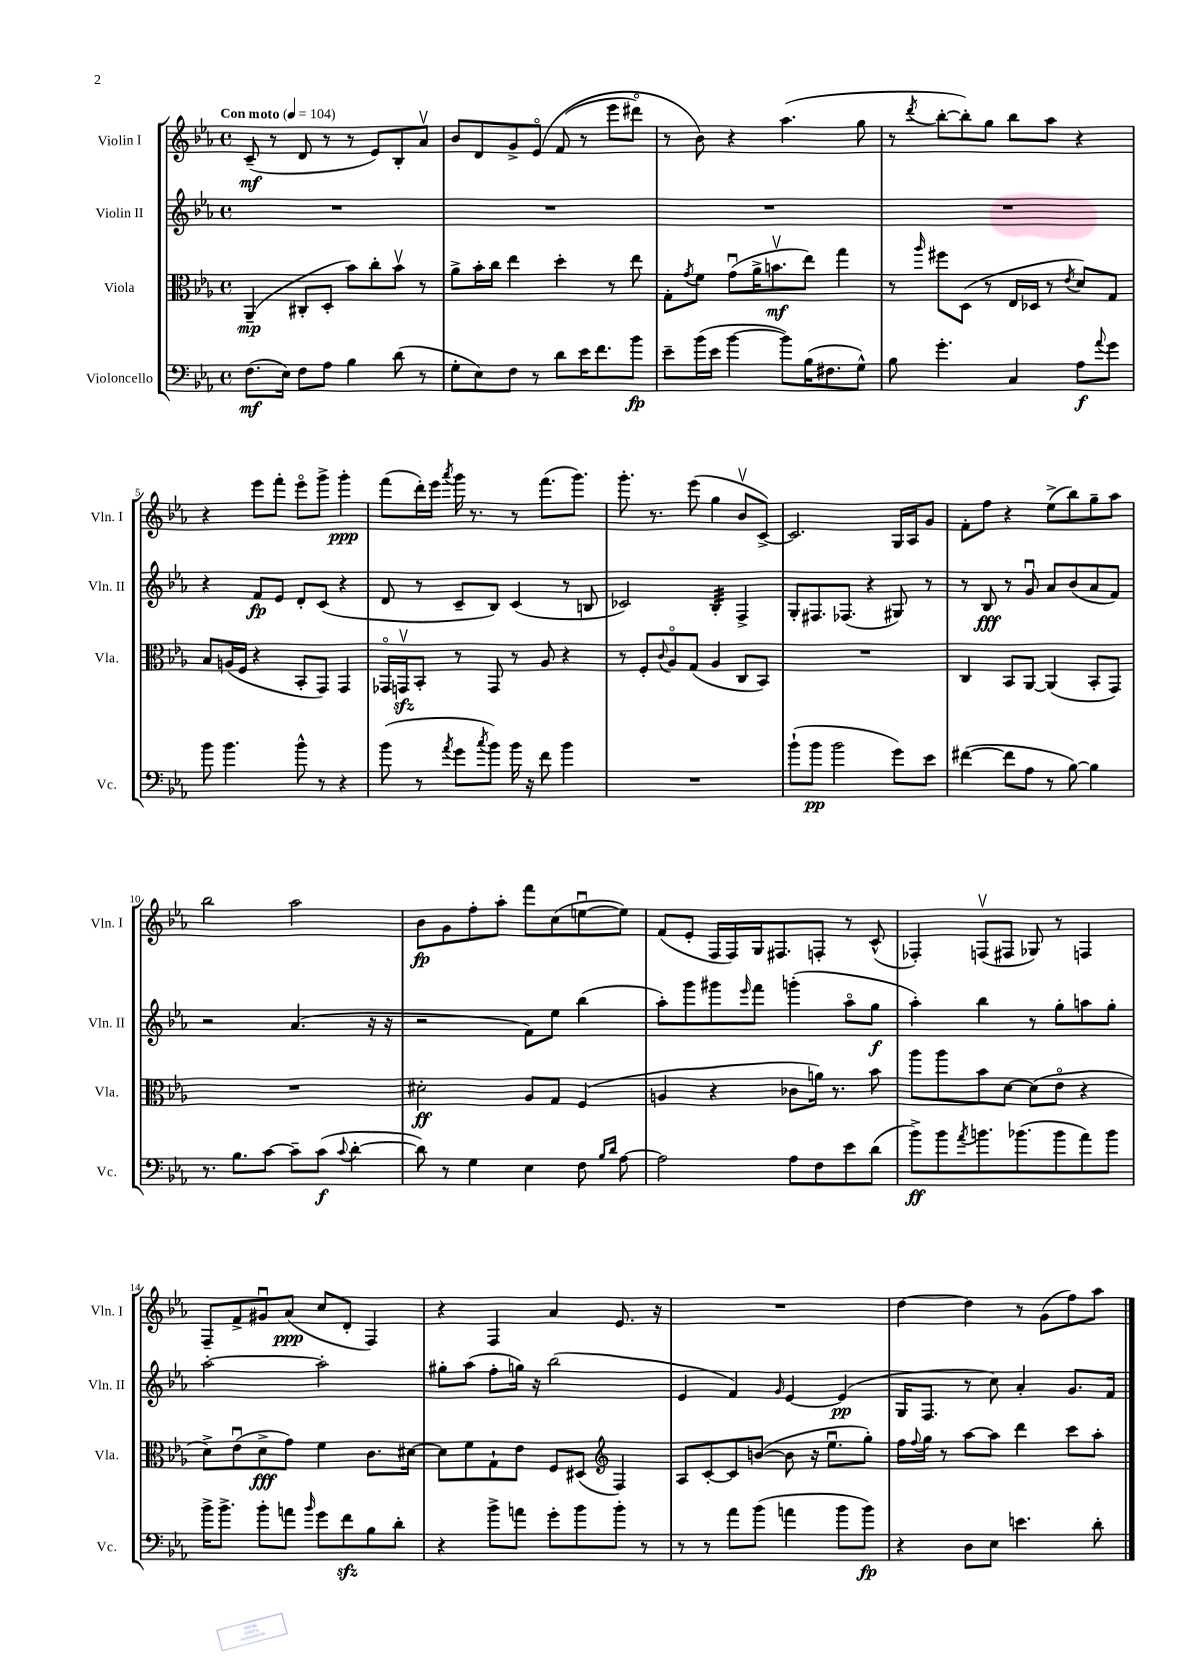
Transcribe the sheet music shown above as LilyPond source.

<<
\new StaffGroup <<
\new Staff = "s0" \with { instrumentName = "Violin I" shortInstrumentName = "Vln. I" } {
    \clef treble \key ees \major \defaultTimeSignature \time 4/4 \tempo "Con moto" 4 = 104
    c'8--\mf( r8 d'8 r8 r8 ees'8) bes8-. aes'8\upbow |
    bes'8 d'8 g'8-> ees'8\flageolet\( f'8( r8 ees'''8 dis'''8\flageolet) |
    r8 bes'8\) r4 aes''4.( g''8 |
    r8 \acciaccatura { d'''8 } bes''8~-. bes''8-.) g''8 bes''8 aes''8 r4 |
    r4 ees'''8 f'''8-. ees'''8\flageolet g'''8-> g'''4-.\ppp |
    f'''8( d'''16-.) ees'''16 \acciaccatura { aes'''8 } g'''16 r8. r8 f'''8.( g'''8.) |
    g'''8.-. r8. ees'''8( g''4 bes'8\upbow c'8~->) |
    c'2. g16 aes16 g'8 |
    f'8-. f''8 r4 ees''8->( bes''8) g''8-- aes''8 |
    bes''2 aes''2 |
    bes'8\fp g'8 f''8-. aes''8-. f'''8 c''8( e''8~\downbow e''8) |
    f'8( ees'8-. f16 f16) g16 fis8. f8-. r8 c'8-^( |
    fes4-.) f8\upbow( fis8 ges8) r8 f4 |
    f8-- f'8-> gis'8\downbow aes'8\ppp( c''8 d'8-. f4) |
    r4 f4 aes'4 ees'8. r16 |
    R1 |
    d''4~ d''4 r8 g'8( f''8) aes''8 \bar "|." |
}
\new Staff = "s1" \with { instrumentName = "Violin II" shortInstrumentName = "Vln. II" } {
    \clef treble \key ees \major \defaultTimeSignature \time 4/4
    R1 |
    R1 |
    R1 |
    R1 |
    r4 f'8\fp ees'8 d'8-. c'8( r4 |
    d'8 r8 c'8-- bes8) c'4( r8 b8 |
    ces'2) bes4:32-. f4-> |
    g8-. fis8. fes8.( r4 gis8) r8 |
    r8 bes8\fff r8 g'8\downbow aes'8 bes'8( aes'8 f'8) |
    r2 aes'4.( r16 r16 |
    r2 f'8) ees''8 bes''4( |
    aes''8-.) g'''8 gis'''8 \grace { ees'''16 } f'''8 g'''4-.( aes''8\flageolet g''8\f |
    aes''4-.) bes''4 r8 g''8-. a''8 g''8-. |
    aes''2~-. aes''2-. |
    gis''8-. aes''8( f''8-. g''16) r16 bes''2( |
    ees'4 f'4) \grace { g'16 } ees'4~ ees'4\pp( |
    g16 f8. r8 c''8) aes'4-. g'8. f'16 \bar "|." |
}
\new Staff = "s2" \with { instrumentName = "Viola" shortInstrumentName = "Vla." } {
    \clef alto \key ees \major \defaultTimeSignature \time 4/4
    aes,4--\mp( cis8-. d8-. bes'8) c''8-. bes'8\upbow r8 |
    aes'8-> bes'16-. c''16 ees''4 d''4-. r8 ees''8 |
    g8-. \acciaccatura { g'8 } f'8 g'8\downbow( aes'16-> b'8.\upbow\mf ees''8) g''4 |
    r8 \grace { aes''16 } fis''8 d8( r8 ees16 des16 r8 \acciaccatura { ees'8 } d'8) g8 |
    bes8 a16( f16 r4 bes,8-. g,8) g,4 |
    ges,16\flageolet g,16\upbow\sfz bes,8-. r8 g,8 r8 aes8 r4 |
    r8 f8-. \appoggiatura { c'8 } aes8\flageolet g8( aes4 c8 bes,8) |
    R1 |
    c4 bes,8 aes,8~ aes,4( bes,8-. g,8) |
    R1 |
    dis'2-.\ff aes8 g8 f4( |
    a4 r4 ces'8 a'16) r8. bes'8 |
    aes''8 aes''8 bes'8 d'8~ d'8( ees'8\flageolet r4 |
    d'8->) ees'8\downbow( d'8->\fff g'8) f'4 c'8. dis'16~ |
    dis'8 f'8 g8-! ees'8 f8 dis8( \clef treble f4) |
    aes8 c'8~-. c'8 b'8~( b'8 r16 ees''8.\downbow g''8-.) |
    f''16 \appoggiatura { f''8 } g''16 r8 aes''8~ aes''8 d'''4 c'''8 aes''8-. \bar "|." |
}
\new Staff = "s3" \with { instrumentName = "Violoncello" shortInstrumentName = "Vc." } {
    \clef bass \key ees \major \defaultTimeSignature \time 4/4
    f8.\mf( ees16) f8 aes8 bes4 d'8( r8 |
    g8-. ees8) f8 r8 d'8 ees'16 f'8. bes'8\fp |
    ees'8-- bes'16( ees'16 bes'4~ bes'8) bes16( fis8. g8-^) |
    bes8 g'4.-. c4 aes8\f \appoggiatura { aes'8 } g'8 |
    bes'8 bes'4. bes'8-^ r8 r4 |
    bes'8( r8 \acciaccatura { aes'8 } g'8 \acciaccatura { c''8 } bes'8) bes'16 r16 f'8 bes'4 |
    R1 |
    bes'8-!( bes'8\pp bes'2 g'8) ees'8 |
    fis'4~( fis'8 aes8 r8 bes8~) bes4 |
    r8. bes8. c'8~ c'8-- c'8\f( \appoggiatura { c'8 } d'4~-. |
    d'8) r8 g4 ees4 f8 \grace { bes16 d'16 } aes8~ |
    aes2 aes8 f8 ees'8 d'8( |
    bes'8->\ff) bes'8 \acciaccatura { aes'8 } b'8. bes'8.( bes'8 aes'8) bes'8 |
    bes'16-> bes'8.-> bes'8-. a'8 \grace { bes'16 } g'8 f'8\sfz bes8 d'8-. |
    r4 bes'8-> a'8 g'8-. bes'8 bes'8-. r8 |
    r8 r8 aes'8 bes'8( a'4 bes'8 bes'8\fp) |
    r4 d8 ees8 e'4. d'8-. \bar "|." |
}
>>
>>
